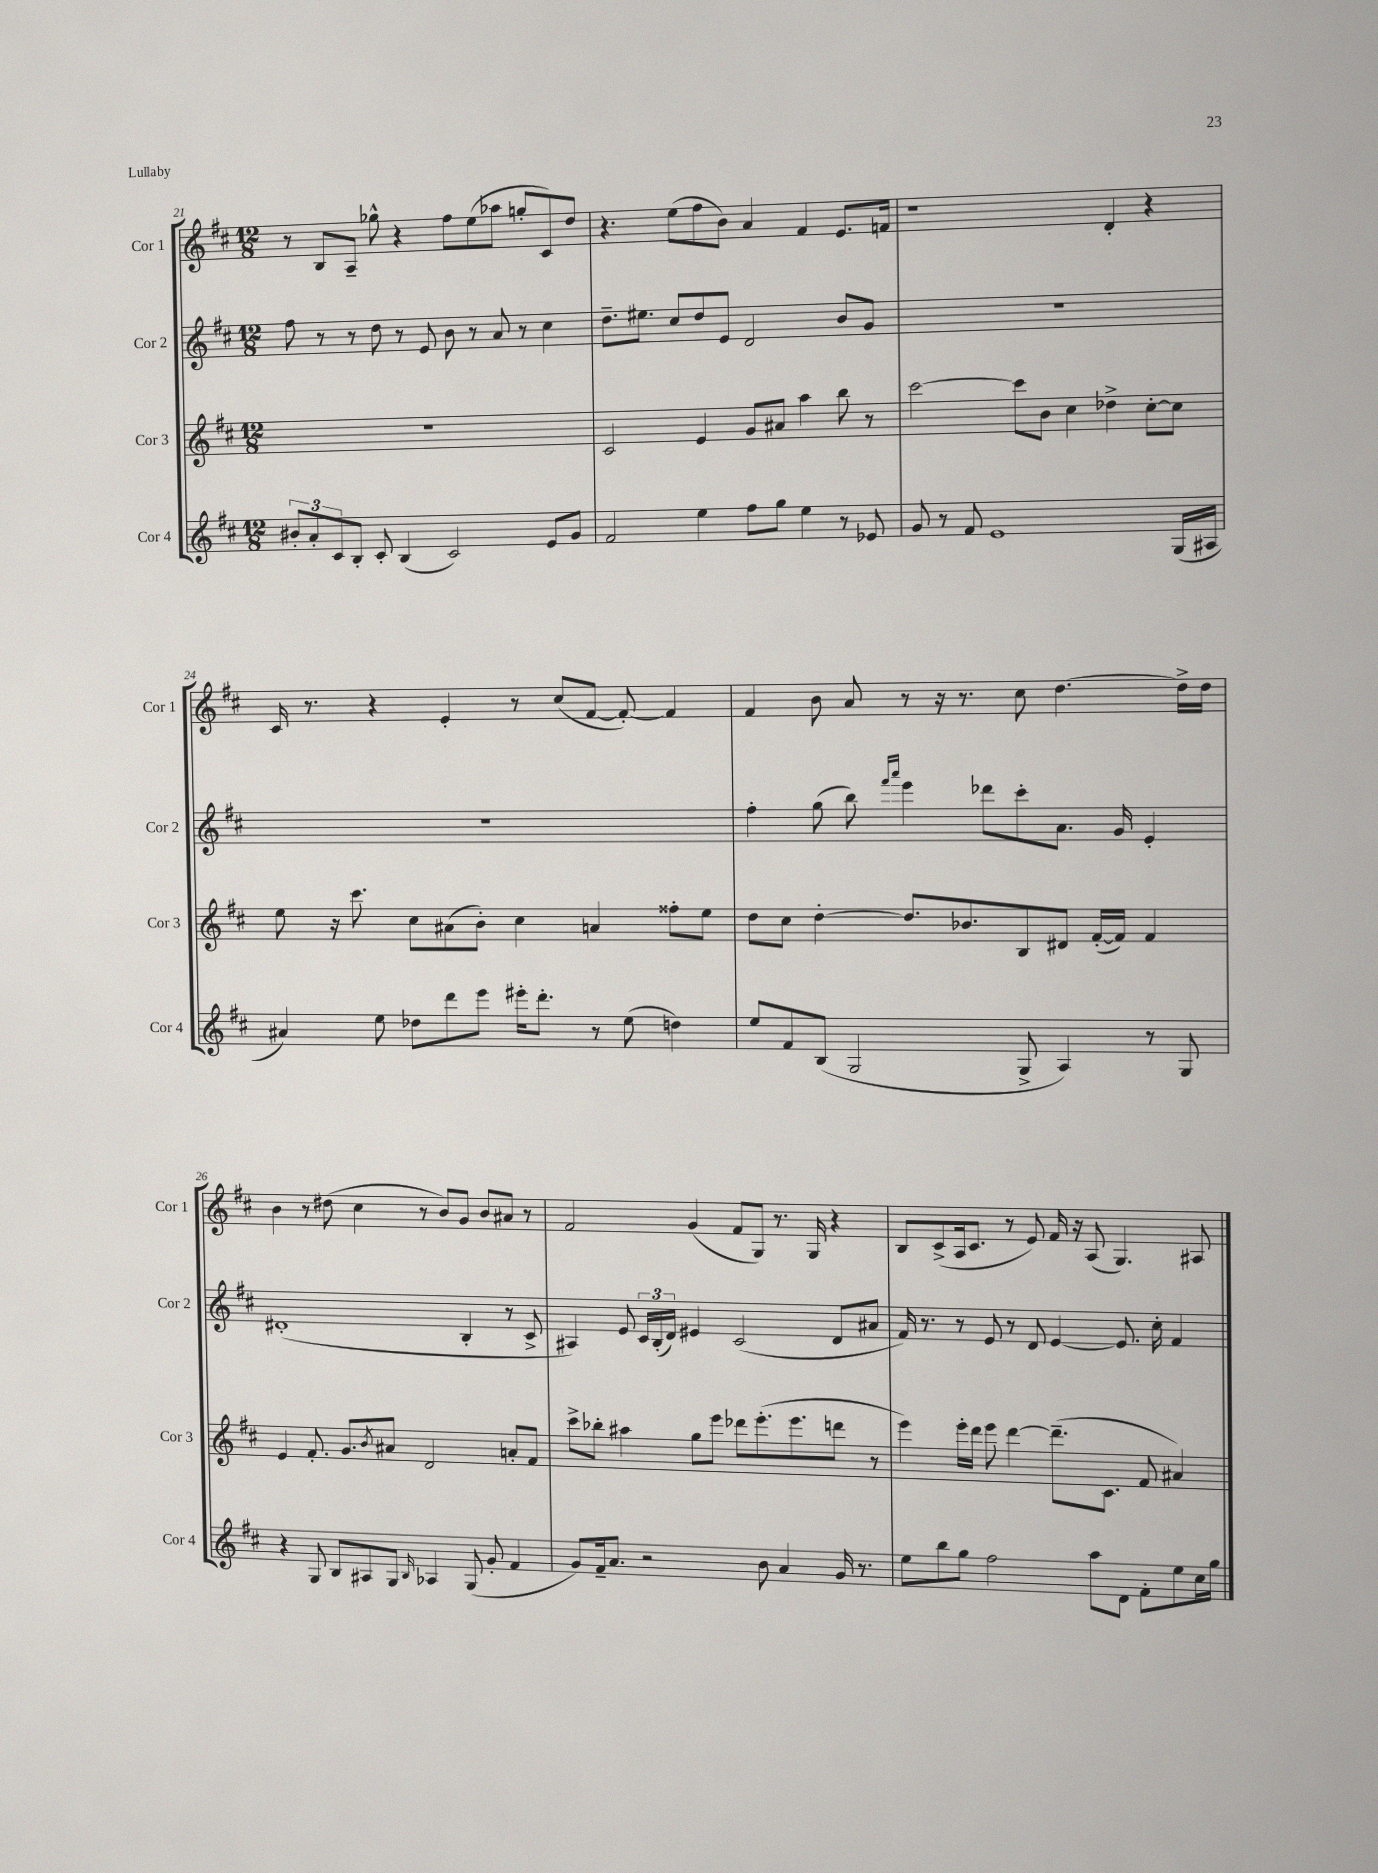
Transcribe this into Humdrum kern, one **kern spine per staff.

**kern	**kern	**kern	**kern
*staff4	*staff3	*staff2	*staff1
*clefG2	*clefG2	*clefG2	*clefG2
*k[f#c#]	*k[f#c#]	*k[f#c#]	*k[f#c#]
*M12/8	*M12/8	*M12/8	*M12/8
12b#'/L	1.r	8ff#\	8r
12a'/	.	.	.
.	.	8r	8B/L
12c#/	.	.	.
8B'/J	.	8r	8A~/J
8c#'/	.	8dd\	8gg-^^\
(4B/	.	8r	4r
.	.	8e/	.
2c#/)	.	8b\	8ff#\L
.	.	8r	(8ee\
.	.	8a/	8aa-\J
.	.	8r	8gg'/L
8e/L	.	4cc#\	8c#/)
8g/J	.	.	8dd/J
=	=	=	=
2f#/	2c#/	8.dd~\L	4.r
.	.	8.ee#\J	.
.	.	8cc#/L	(8ee\L
4ee\	4e/	8dd/	8ff#\
.	.	8e/J	8b\J)
8ff#\L	8g/L	2d/	4a/
8gg\J	8a#/J	.	.
4ee\	4aa\	.	4f#/
8r	8bb\	8b/L	8.e/L
8e-/	8r	8g/J	.
.	.	.	16f/Jk
=	=	=	=
8g/	[2ccc#\	1.r	1r
8r	.	.	.
8f#/	.	.	.
1e	.	.	.
.	8ccc#\]L	.	.
.	8b\J	.	.
.	4cc#\	.	.
.	4dd-^\	.	4d'/
.	[8cc#'\L	.	4r
(16G/LL	8cc#\]J	.	.
16A#/JJ	.	.	.
=	=	=	=
4a#/)	8ee\	1.r	16c#/
.	.	.	8.r
.	16r	.	.
.	8.ccc#\	.	.
8ee\	.	.	4r
8dd-\L	8cc#\L	.	.
8ddd\	(8a#\	.	4e'/
8eee\J	8b'\J)	.	.
16eee#'\LK	4cc#\	.	8r
8.ddd'\J	.	.	.
.	.	.	(8cc#/L
8r	4a/	.	[8f#/J
(8ee\	.	.	8f#'/_)
4dd\)	8ff##'\L	.	4f#/]
.	8ee\J	.	.
=	=	=	=
8ee/L	8dd\L	4ff#'\	4f#/
8f#/	8cc#\J	.	.
(8B/J	[4dd'\	(8gg\	8b\
2G/	.	8bb\)	8a/
.	.	16qqfff#/LL	.
.	.	16qqaaa/JJ	.
.	8.dd/]L	4eee\	8r
.	.	.	16r
.	8.b-/	.	8.r
.	.	8ddd-\L	.
8G^/	8B/	8ccc#'\	8cc#\
4A/)	8d#/J	8.a\J	[4.dd\
.	([16f#'/LL	.	.
.	16f#/]JJ)	16g/	.
8r	4f#/	4e'/	.
8G/	.	.	16dd^\]LL
.	.	.	16dd\JJ
=	=	=	=
4r	4e/	(1d#'	4b\
8G/	8.f#'/	.	8r
8B/L	.	.	(8dd#\
.	8.g/L	.	.
8A#/	.	.	4cc#\
.	8qb/	.	.
8G/J	8a#/J	.	.
16qqB/	.	.	.
4A-/	2d/	.	8r
.	.	.	8b/L)
(8G/	.	4B'/	8g/J
8g'/	.	.	8b/L
4f#/	8a'/L	8r	8a#/J
.	8f#/J	8c#^/	8r
=	=	=	=
8g/L)	8ccc#^\L	4A#/)	2f#/
16f#~/k	8bb-'\J	.	.
8.a/J	.	.	.
.	4aa#\	8e/	.
2r	.	24c#/LL	.
.	.	(24B'/	.
.	.	24d/JJ)	.
.	8gg\L	4e#/	(4g/
.	8eee\J	.	.
.	8ddd-\L	(2c#/	8f#/L
8b\	(8.eee'\	.	8G/J)
4a/	.	.	8.r
.	8.eee\	.	.
.	.	.	16G/
16g/	8ddd\J	8d/L	4r
8.r	.	.	.
.	8r	8a#/J	.
=	=	=	=
8ee\L	4eee\)	16f#/)	8B/L
.	.	8.r	.
8bb\	.	.	(8c#^/
8gg\J	16eee'\LL	8r	16A/k
.	16ddd\JJ	.	8.c#/J
2ff#\	8eee\	8e/	.
.	[4ddd\	8r	8r
.	.	8d/	8e/)
.	(8.ddd~\]L	[4e/	16f#/
.	.	.	16r
8aa\L	.	.	(8A/
.	8.c#\J	.	.
8d\J	.	8.e/]	4.G/)
8f#'\L	8f#/	.	.
.	.	16cc#'\	.
8ee\	4a#/)	4f#/	.
16cc#\L	.	.	8A#/
16gg\JJ	.	.	.
==	==	==	==
*-	*-	*-	*-
